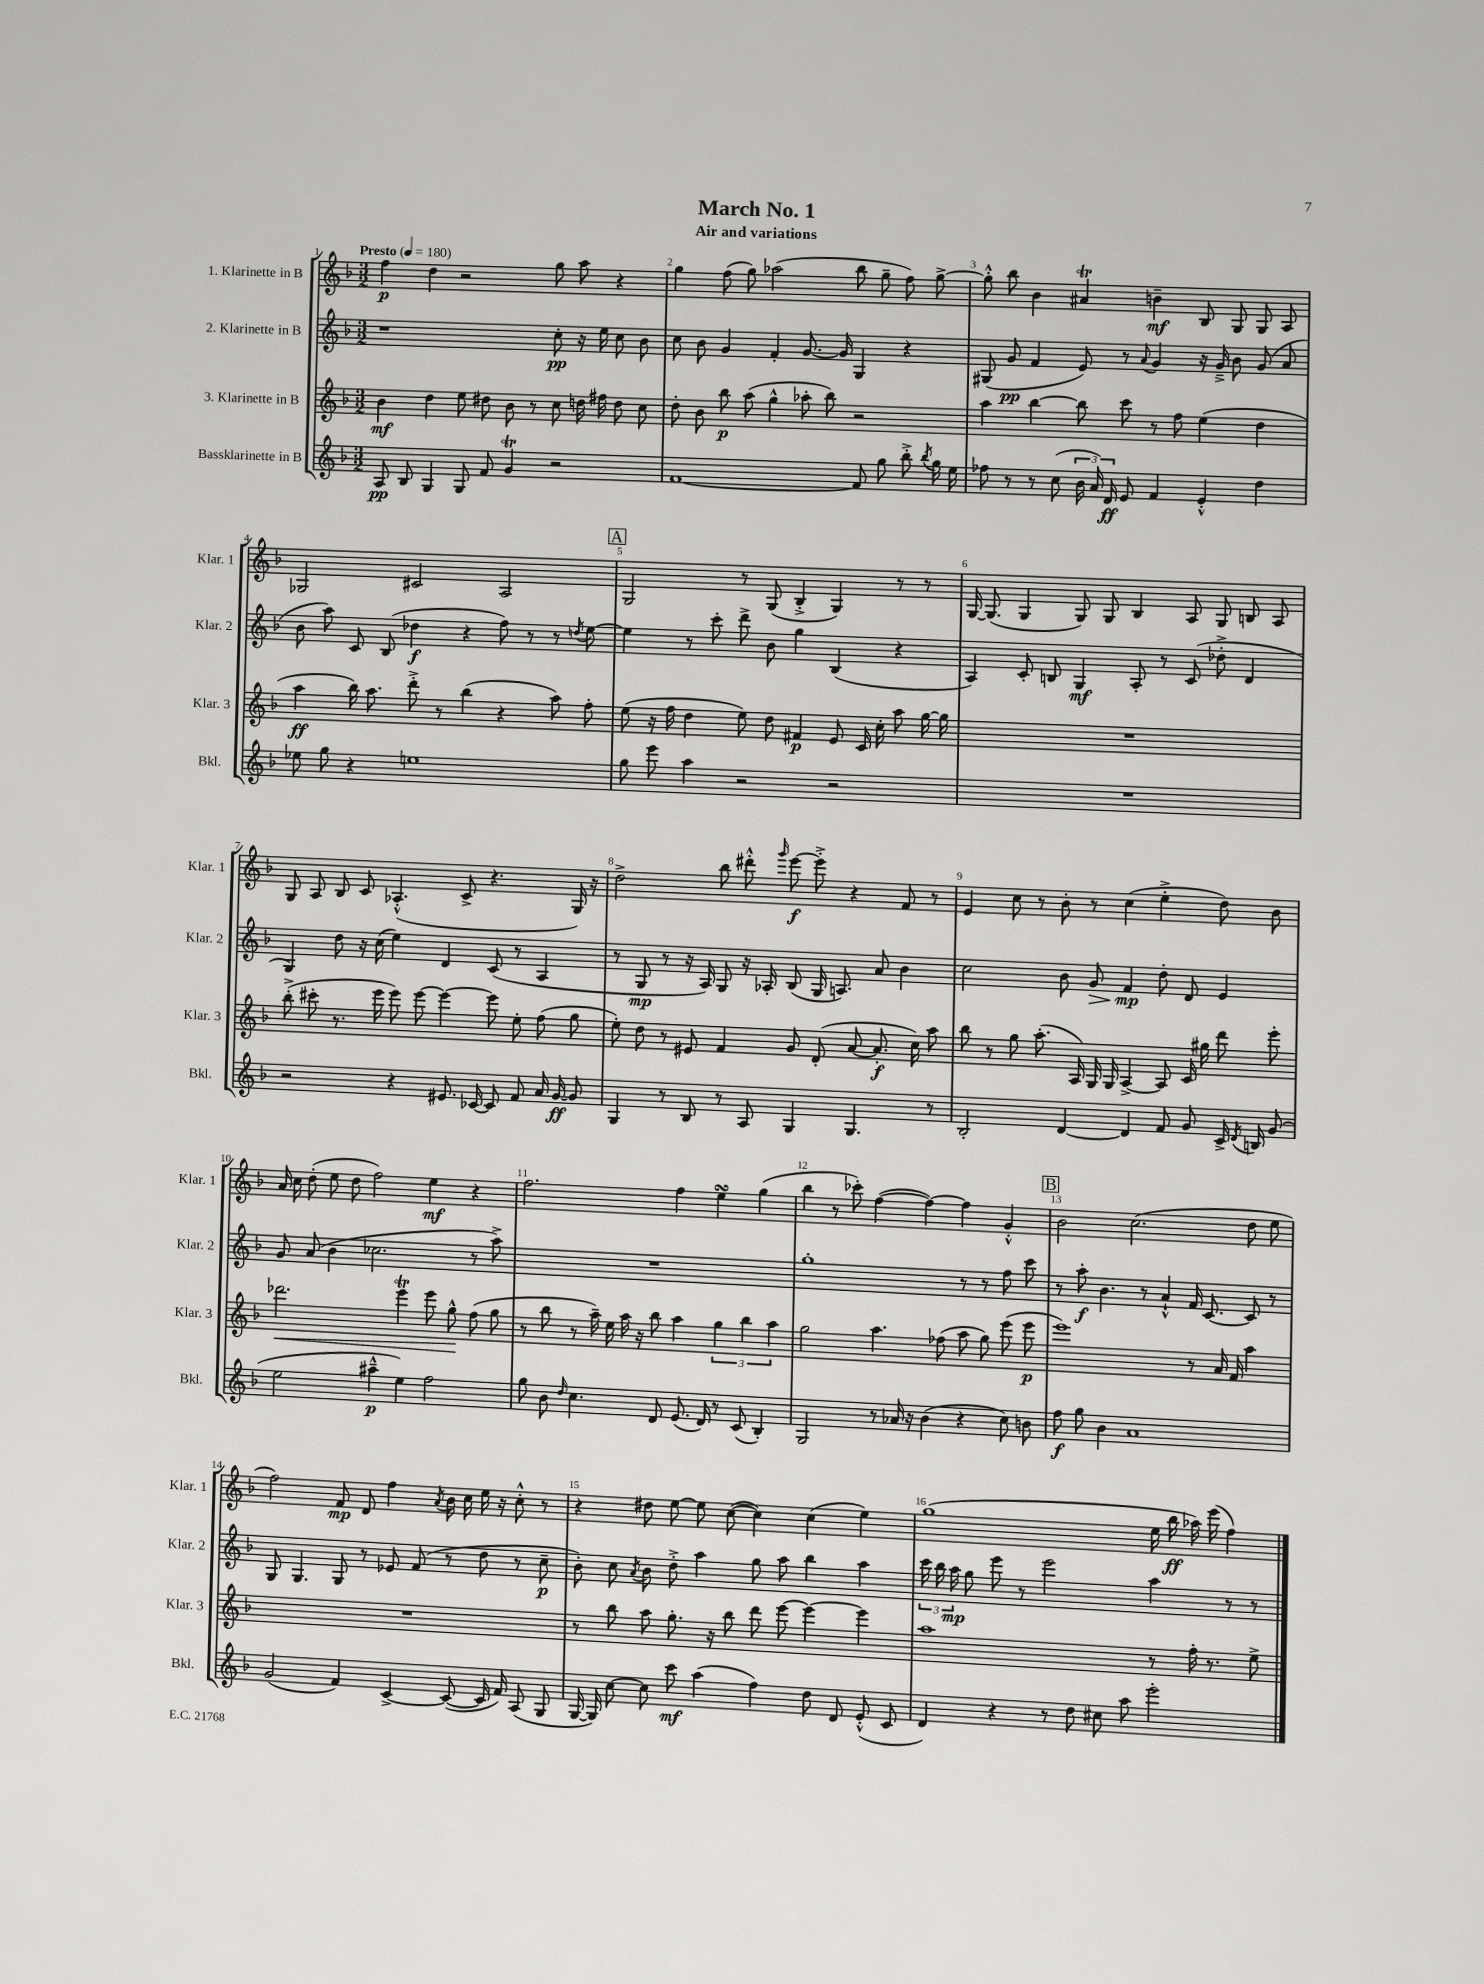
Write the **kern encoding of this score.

**kern	**dynam	**kern	**dynam	**kern	**dynam	**kern	**dynam
*part4	*part4	*part3	*part3	*part2	*part2	*part1	*part1
*staff4	*staff4	*staff3	*staff3	*staff2	*staff2	*staff1	*staff1
*I"Bassklarinette in B	*	*I"3. Klarinette in B	*	*I"2. Klarinette in B	*	*I"1. Klarinette in B	*
*I'Bkl.	*	*I'Klar. 3	*	*I'Klar. 2	*	*I'Klar. 1	*
*clefG2	*	*clefG2	*	*clefG2	*	*clefG2	*
*k[b-]	*	*k[b-]	*	*k[b-]	*	*k[b-]	*
*M3/2	*	*M3/2	*	*M3/2	*	*M3/2	*
*MM180	*	*MM180	*	*MM180	*	*MM180	*
=1	=1	=1	=1	=1	=1	=1	=1
!	!	!	!	!	!	!LO:TX:a:B:t=Presto	!
8A/	pp	4b-\	mf	1r	.	4ff\	p
8B-/	.	.	.	.	.	.	.
4G/	.	4dd\	.	.	.	4dd\	.
8G/	.	8ee\	.	.	.	2r	.
8f/	.	8dd#X\	.	.	.	.	.
4gT/	.	8b-\	.	.	.	.	.
.	.	8r	.	.	.	.	.
2r	.	8cc\	.	8cc'\	pp	8gg\	.
.	.	16ddn\	.	16r	.	8aa\	.
.	.	16ff#X\	.	16ee\	.	.	.
.	.	8dd\	.	8cc\	.	4r	.
.	.	8cc\	.	8b-\	.	.	.
=2	=2	=2	=2	=2	=2	=2	=2
[1f	.	8dd'\	.	8cc\	.	4gg\	.
.	.	8b-\	.	8b-\	.	.	.
.	.	8bb-\	p	4g/	.	(8ff\	.
.	.	(8aa\	.	.	.	8gg\)	.
.	.	4gg^^\	.	4f'/	.	(2aa-X\	.
.	.	8aa-X'\	.	[8.g/	.	.	.
.	.	8bb-\)	.	.	.	.	.
.	.	.	.	16g/]	.	.	.
8f/]	.	2r	.	4G/	.	8bb-\	.
8gg\	.	.	.	.	.	8gg~\	.
8bb-'^\	.	.	.	4r	.	8ff\)	.
8qbb-/	.	.	.	.	.	.	.
16gg\	.	.	.	.	.	[8gg^\	.
16ee\	.	.	.	.	.	.	.
=3	=3	=3	=3	=3	=3	=3	=3
8ff-X\	.	4aa\	.	(8G#X/	.	8gg'^^\]	.
8r	.	.	.	8g/	pp	8bb-\	.
8r	.	[4bb-\	.	4f/	.	4b-\	.
(8cc\	.	.	.	.	.	.	.
24b-\	.	8bb-\]	.	8e/)	.	4a#Xt/	.
24a/)	.	.	.	.	.	.	.
24d/	ff	.	.	.	.	.	.
8e/	.	8ccc\	.	8r	.	.	.
.	.	.	.	8qqa/	.	.	.
4f/	.	8r	.	4g/	.	4bn~\	mf
.	.	8ff\	.	.	.	.	.
4e'^^/	.	(4ee\	.	16r	.	8B-/	.
.	.	.	.	16g~^/	.	.	.
.	.	.	.	8b-\	.	8G/	.
4dd\	.	4dd\	.	(8g/	.	8G/	.
.	.	.	.	8a/	.	8A/	.
!!LO:LB:g=z
=4	=4	=4	=4	=4	=4	=4	=4
8ee-X\	.	4aa\	ff	8b-\	.	2G-X/	.
8gg\	.	.	.	8aa\)	.	.	.
4r	.	16bb-\)	.	8c/	.	.	.
.	.	8.aa\	.	.	.	.	.
.	.	.	.	(8B-/	.	.	.
1een	.	8ddd'^\	.	4dd-X\	f	2c#X/	.
.	.	8r	.	.	.	.	.
.	.	(4bb-\	.	4r	.	.	.
.	.	4r	.	8ff\)	.	2A/	.
.	.	.	.	8r	.	.	.
.	.	8aa\)	.	8r	.	.	.
.	.	.	.	8qddn/	.	.	.
.	.	8ff'\	.	[8ee\	.	.	.
!!LO:REH:place=s1:t=A
=5	=5	=5	=5	=5	=5	=5	=5
8gg\	.	(8ee\	.	4ee\]	.	2G/	.
8eee\	.	16r	.	.	.	.	.
.	.	16ff\	.	.	.	.	.
4aa\	.	4dd\	.	8r	.	.	.
.	.	.	.	8ccc'\	.	.	.
2r	.	8ee\)	.	8ddd^\	.	8r	.
.	.	8dd\	.	8b-\	.	(8G/	.
.	.	4f#X/	p	4gg\	.	4B-'^/	.
2r	.	8e/	.	(4B-/	.	4G/)	.
.	.	16c/	.	.	.	.	.
.	.	16cc'\	.	.	.	.	.
.	.	8aa\	.	4r	.	8r	.
.	.	[16gg\	.	.	.	8r	.
.	.	16gg\]	.	.	.	.	.
=6	=6	=6	=6	=6	=6	=6	=6
1.r	.	1.r	.	4A/)	.	[16G/	.
.	.	.	.	.	.	(8.G/]	.
.	.	.	.	8c'/	.	4G/	.
.	.	.	.	8Bn/	.	.	.
.	.	.	.	4G/	mf	8G/)	.
.	.	.	.	.	.	8G/	.
.	.	.	.	8A'/	.	4B-/	.
.	.	.	.	8r	.	.	.
.	.	.	.	(8c/	.	8A/	.
.	.	.	.	8dd-X'^\	.	8G/	.
.	.	.	.	4d/	.	8Bn/	.
.	.	.	.	.	.	8A/	.
!!LO:LB:g=z
=7	=7	=7	=7	=7	=7	=7	=7
2r	.	(8bb-'^\	.	4G/)	.	8G/	.
.	.	8ccc#X'\	.	.	.	8A/	.
.	.	8.r	.	8dd\	.	8B-/	.
.	.	.	.	16r	.	8c/	.
.	.	16eee\	.	(16cc\	.	.	.
4r	.	8eee\)	.	4ee\)	.	(4.A-X'^^/	.
.	.	[8eee\	.	.	.	.	.
8.e#X/	.	4eee\_	.	4d/	.	.	.
.	.	.	.	.	.	8c^/	.
[16c-X/	.	.	.	.	.	.	.
8c-/]	.	8eee\]	.	(8c/	.	4.r	.
8f/	.	8ee'\	.	8r	.	.	.
16a/	.	(8ff\	.	4A/	.	.	.
[16g/	ff	.	.	.	.	.	.
8g/]	.	8gg\	.	.	.	16G/)	.
.	.	.	.	.	.	16r	.
=8	=8	=8	=8	=8	=8	=8	=8
4G/	.	8ee'\)	.	8r	.	2dd^\	.
.	.	8dd\	.	8G/	mp	.	.
8r	.	8r	.	8r	.	.	.
8B-/	.	8e#X/	.	16r	.	.	.
.	.	.	.	16A/)	.	.	.
8r	.	4f/	.	8G/	.	8bb-\	.
8A/	.	.	.	16r	.	8ddd#X'^^\	.
.	.	.	.	16A-X'/	.	.	.
.	.	.	.	.	.	16qqggg/	.
4G/	.	8g/	.	(8B-/	.	[8eee\	f
.	.	(8d'/	.	16G/	.	8eee'^\]	.
.	.	.	.	8.An/)	.	.	.
4.G/	.	[8a/	.	.	.	4r	.
.	.	8.a'/]	f	8a/	.	.	.
.	.	.	.	4b-\	.	8f/	.
.	.	16cc\)	.	.	.	.	.
8r	.	8aa\	.	.	.	8r	.
=9	=9	=9	=9	=9	=9	=9	=9
2B-'/	.	8bb-\	.	2cc\	.	4e/	.
.	.	8r	.	.	.	.	.
.	.	8gg\	.	.	.	8cc\	.
.	.	(8.aa'\	.	.	.	8r	.
[4d/	.	.	.	8b-\	.	8b-'\	.
.	.	16A/)	.	.	.	.	.
!	!	!	!	!	!LO:HP:b	!	!
.	.	16G/	.	8g/	>	8r	.
.	.	16G/	.	.	.	.	.
4d/]	.	[4A^/	.	4f/	mp	(4cc\	.
8f/	.	8A/]	.	8dd'\	]	4ee'^\	.
8g/	.	16c/	.	8d/	.	.	.
.	.	16gg#X\	.	.	.	.	.
16c^/	.	8ddd\	.	4e/	.	8dd\)	.
8qd/	.	.	.	.	.	.	.
16Bn/	.	.	.	.	.	.	.
(8g/	.	8eee'\	.	.	.	8b-\	.
!!LO:LB:g=z
=10	=10	=10	=10	=10	=10	=10	=10
!	!	!	!LO:HP:b	!	!	!	!
2ee\	.	2.ddd-X\	<	8g/	.	16a/	.
.	.	.	.	.	.	16cc\	.
.	.	.	.	(8a/	.	(8dd'\	.
.	.	.	.	4b-\	.	8ee\	.
.	.	.	.	.	.	8dd\	.
4aa#X~^^\	p	.	.	2.cc-X\	.	2ff\)	.
4ee\)	.	4eeet\	.	.	.	.	.
2ff\	.	8eee\	.	.	.	4ee\	mf
.	.	8gg^^\	.	.	.	.	.
.	.	(8ff\	[	8r	.	4r	.
.	.	8gg\	.	8aa^\)	.	.	.
=11	=11	=11	=11	=11	=11	=11	=11
8gg\	.	8r	.	1.r	.	2.ff\	.
8b-\	.	8bb-\	.	.	.	.	.
16qqdd/	.	.	.	.	.	.	.
4.cc\	.	8r	.	.	.	.	.
.	.	16aa~\)	.	.	.	.	.
.	.	16ee\	.	.	.	.	.
.	.	16aa\	.	.	.	.	.
.	.	16r	.	.	.	.	.
8d/	.	8bb-\	.	.	.	.	.
(8.e/	.	4aa\	.	.	.	4ff\	.
16d/)	.	.	.	.	.	.	.
8r	.	6gg\	.	.	.	4eesSsS\	.
(8c/	.	.	.	.	.	.	.
.	.	6bb-\	.	.	.	.	.
4B-'/)	.	.	.	.	.	(4gg\	.
.	.	6aa\	.	.	.	.	.
=12	=12	=12	=12	=12	=12	=12	=12
2G/	.	2gg\	.	1gg'	.	4bb-\	.
.	.	.	.	.	.	8r	.
.	.	.	.	.	.	8ccc-X'\)	.
8r	.	4.aa\	.	.	.	([4ff\	.
16a-X/	.	.	.	.	.	.	.
16r	.	.	.	.	.	.	.
(4b-\	.	.	.	.	.	4ff\_)	.
.	.	(8ff-X\	.	.	.	.	.
4r	.	8aa\	.	8r	.	4ff\]	.
.	.	8gg\)	.	8r	.	.	.
8cc\)	.	(8eee\	.	8ff\	.	4g'^^/	.
8bn\	.	8eee\	p	8ccc\	.	.	.
!!LO:REH:place=s1:t=B
=13	=13	=13	=13	=13	=13	=13	=13
8ff\	f	1eee)	.	8r	.	2b-\	.
8gg\	.	.	.	8aa'\	f	.	.
4b-\	.	.	.	4.b-\	.	.	.
1a	.	.	.	.	.	(2.cc\	.
.	.	.	.	8r	.	.	.
.	.	.	.	4a`^^/	.	.	.
.	.	8r	.	16f/	.	.	.
.	.	.	.	[8.c/	.	.	.
.	.	16a/	.	.	.	.	.
.	.	16f/	.	.	.	.	.
.	.	4aa\	.	8c/]	.	8dd\	.
.	.	.	.	8r	.	8ee\	.
!!LO:LB:g=z
=14	=14	=14	=14	=14	=14	=14	=14
(2g/	.	1.r	.	8G/	.	2ff\)	.
.	.	.	.	4.G/	.	.	.
4f/)	.	.	.	8G/	.	8f/	mp
.	.	.	.	8r	.	8d/	.
[4c^/	.	.	.	8e-X/	.	4ff\	.
.	.	.	.	(8f/	.	.	.
.	.	.	.	.	.	8qa/	.
(8c/_	.	.	.	8r	.	16b-\	.
.	.	.	.	.	.	16cc\	.
16c/]	.	.	.	8dd\	.	16ee\	.
16f/)	.	.	.	.	.	16r	.
(8A/	.	.	.	8r	.	8cc'^^\	.
8G/	.	.	.	8cc~\	p	8r	.
=15	=15	=15	=15	=15	=15	=15	=15
[16G/	.	8r	.	8b-'\)	.	4r	.
16G/])	.	.	.	.	.	.	.
[8cc\	.	8bb-\	.	8cc\	.	.	.
.	.	.	.	8qa/	.	.	.
8cc\]	.	8aa\	.	8b-\	.	8dd#X\	.
8ccc\	mf	8.gg'\	.	8dd'^\	.	[8ee\	.
(4aa\	.	.	.	4aa\	.	8ee\]	.
.	.	16r	.	.	.	.	.
.	.	8bb-\	.	.	.	([8cc\	.
4ff\)	.	8ddd\	.	8gg\	.	4cc\])	.
.	.	[8eee\	.	8aa\	.	.	.
8dd\	.	4eee\_	.	4bb-\	.	(4cc\	.
8d/	.	.	.	.	.	.	.
(8e'^^/	.	4eee\]	.	4aa\	.	4ee\)	.
8c/	.	.	.	.	.	.	.
=16	=16	=16	=16	=16	=16	=16	=16
4d/)	.	1aa	.	24ccc\	.	(1gg	.
.	.	.	.	24bb-\	.	.	.
.	.	.	.	24aa\	mp	.	.
.	.	.	.	8gg\	.	.	.
4r	.	.	.	8eee\	.	.	.
.	.	.	.	8r	.	.	.
8r	.	.	.	2eee\	.	.	.
8dd\	.	.	.	.	.	.	.
8cc#X\	.	.	.	.	.	.	.
8aa\	.	.	.	.	.	.	.
2eee'\	.	8r	.	4aa\	.	16ee\	.
.	.	.	.	.	.	16bb-\	ff
.	.	16ff'\	.	.	.	16aa-X\)	.
.	.	8.r	.	.	.	(16eee\	.
.	.	.	.	8r	.	4ff\)	.
.	.	8ee^\	.	8r	.	.	.
==	==	==	==	==	==	==	==
*-	*-	*-	*-	*-	*-	*-	*-
